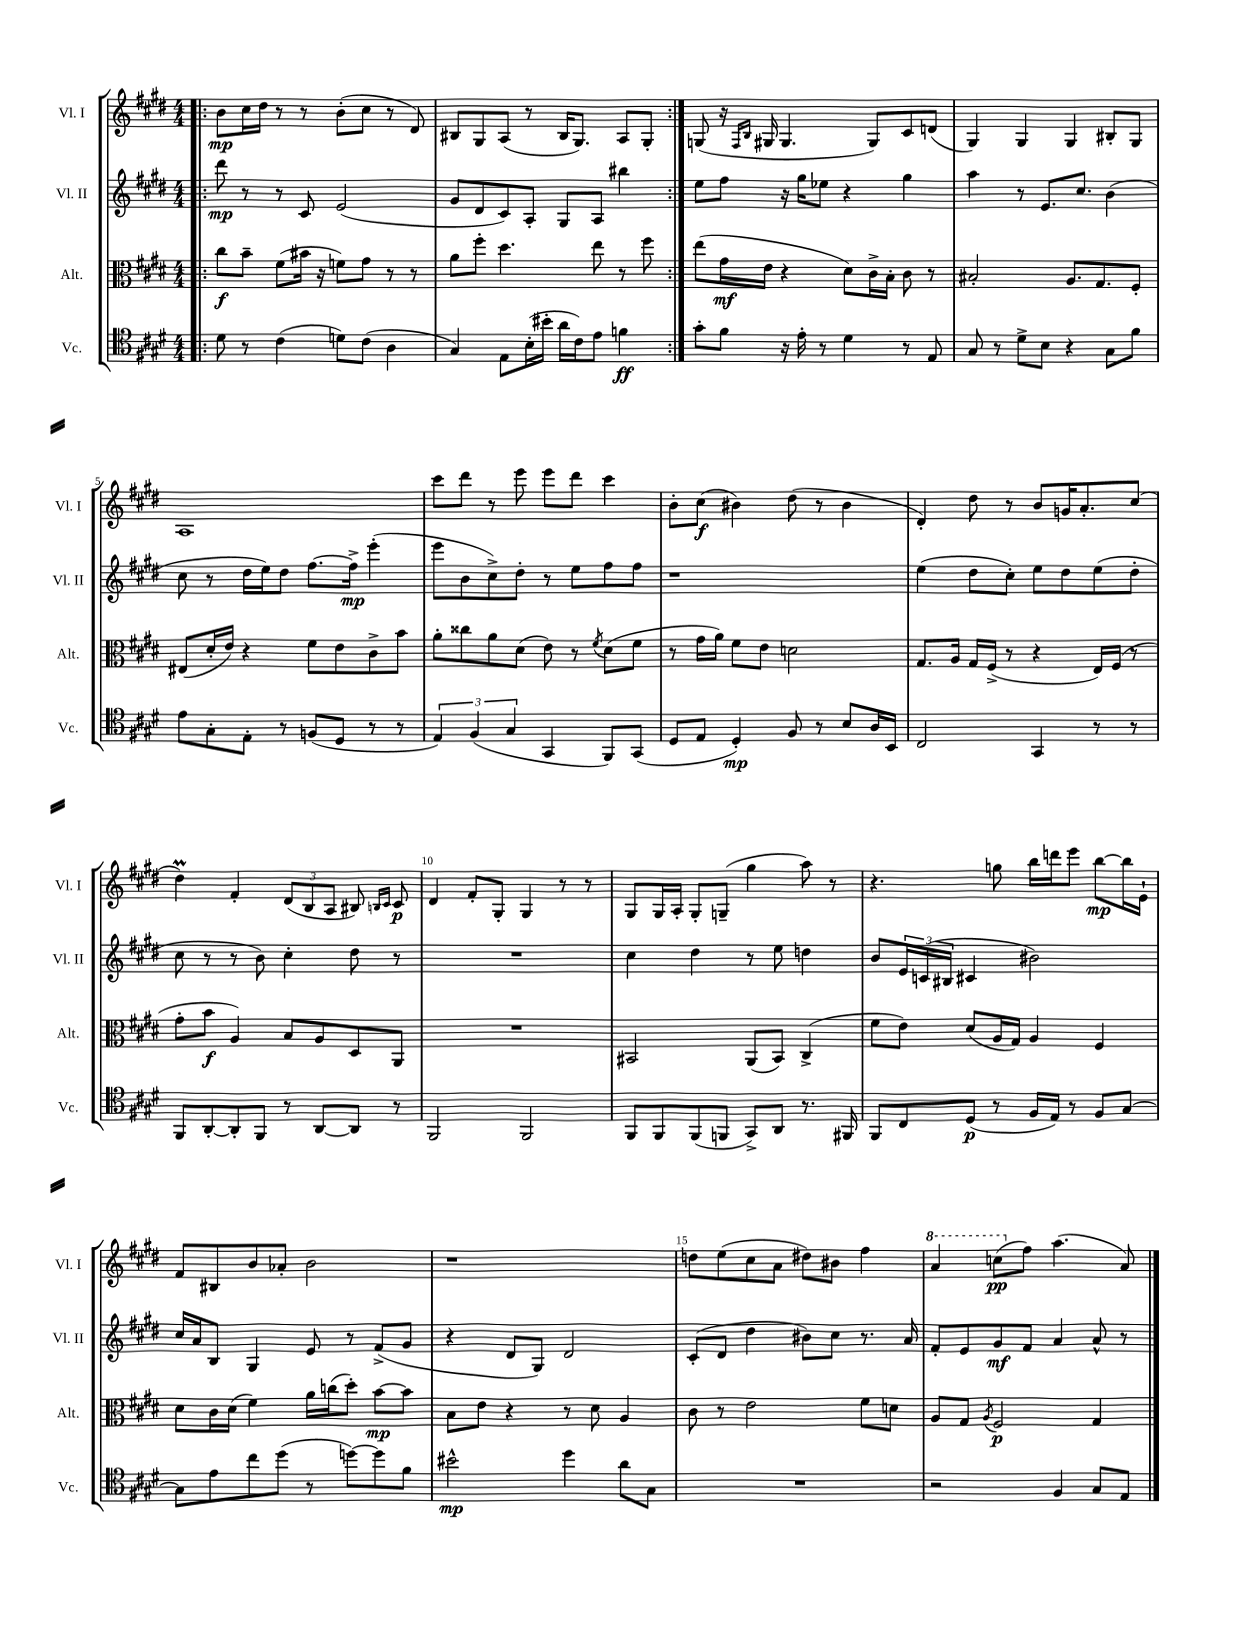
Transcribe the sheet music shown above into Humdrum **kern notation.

**kern	**dynam	**kern	**dynam	**kern	**dynam	**kern	**dynam
*part4	*part4	*part3	*part3	*part2	*part2	*part1	*part1
*staff4	*staff4	*staff3	*staff3	*staff2	*staff2	*staff1	*staff1
*I"Vc.	*	*I"Alt.	*	*I"Vl. II	*	*I"Vl. I	*
*I'Vc.	*	*I'Alt.	*	*I'Vl. II	*	*I'Vl. I	*
*clefC4	*	*clefC3	*	*clefG2	*	*clefG2	*
*k[f#c#g#d#]	*	*k[f#c#g#d#]	*	*k[f#c#g#d#]	*	*k[f#c#g#d#]	*
*M4/4	*	*M4/4	*	*M4/4	*	*M4/4	*
=1!|:	=1!|:	=1!|:	=1!|:	=1!|:	=1!|:	=1!|:	=1!|:
8d#\	.	8cc#\L	f	8ddd#\	mp	8b\L	mp
8r	.	8b~\J	.	8r	.	16cc#\L	.
.	.	.	.	.	.	16dd#\JJ	.
(4c#\	.	(8f#\L	.	8r	.	8r	.
.	.	16b#X\Jk	.	8c#/	.	8r	.
.	.	16r	.	.	.	.	.
8dn\L)	.	8fn\L)	.	(2e/	.	(8b'\L	.
(8c#\J	.	8g#\J	.	.	.	8cc#\J	.
4A\	.	8r	.	.	.	8r	.
.	.	8r	.	.	.	8d#/)	.
=2	=2	=2	=2	=2	=2	=2	=2
4G#/)	.	8a\L	.	8g#/L	.	8B#X/L	.
.	.	8ff#'\J	.	8d#/	.	8G#/	.
8E\L	.	4.dd#\	.	8c#/)	.	(8A/J	.
(16B'\L	.	.	.	8A'/J	.	8r	.
16b#X'\JJ	.	.	.	.	.	.	.
16a\LL	.	.	.	8G#/L	.	16B#/KL	.
16c#\J)	.	.	.	.	.	8.G#/J)	.
8e\J	.	8ee\	.	8A/J	.	.	.
4fn\	ff	8r	.	4bb#X\	.	8A/L	.
.	.	8ff#\	.	.	.	8G#'/J	.
=3:|!	=3:|!	=3:|!	=3:|!	=3:|!	=3:|!	=3:|!	=3:|!
8g#'\L	.	(8ee\L	.	8ee\L	.	(8Gn/	.
8f#\J	.	16g#\L	mf	8ff#\J	.	16r	.
.	.	.	.	.	.	16qqF#/LL	.
.	.	.	.	.	.	16qqB/JJ	.
.	.	16e\JJ	.	.	.	16G#X/	.
16r	.	4r	.	16r	.	4.G#/	.
16e'\	.	.	.	16gg#\KL	.	.	.
8r	.	.	.	8ee-X\J	.	.	.
4d#\	.	8d#\L)	.	4r	.	.	.
.	.	16c#^\L	.	.	.	8G#/L)	.
.	.	16B'\JJ	.	.	.	.	.
8r	.	8c#\	.	4gg#\	.	8c#/	.
8E/	.	8r	.	.	.	(8dn/J	.
=4	=4	=4	=4	=4	=4	=4	=4
8G#/	.	2B#X'/	.	4aa\	.	4G#/)	.
8r	.	.	.	.	.	.	.
8d#^\L	.	.	.	8r	.	4G#/	.
8B\J	.	.	.	8.e/L	.	.	.
4r	.	8.A/L	.	.	.	4G#/	.
.	.	.	.	8.cc#/J	.	.	.
.	.	8.G#/	.	.	.	.	.
8G#\L	.	.	.	(4b\	.	8B#X'/L	.
8f#\J	.	8F#'/J	.	.	.	8G#/J	.
!!LO:LB:g=z
=5	=5	=5	=5	=5	=5	=5	=5
8e\L	.	(8E#X/L	.	8cc#\	.	1A	.
8G#'\	.	16d#'/L	.	8r	.	.	.
.	.	16e/JJ)	.	.	.	.	.
8E'\J	.	4r	.	16dd#\LL	.	.	.
.	.	.	.	16ee\J)	.	.	.
8r	.	.	.	8dd#\J	.	.	.
(8Fn/L	.	8f#\L	.	[8.ff#\L	.	.	.
8D#/J	.	8e\	.	.	.	.	.
.	.	.	.	16ff#^\Jk]	mp	.	.
8r	.	8c#^\	.	(4eee'\	.	.	.
8r	.	8b\J	.	.	.	.	.
=6	=6	=6	=6	=6	=6	=6	=6
6E/)	.	8a'\L	.	8eee\L	.	8ccc#\L	.
.	.	8cc##X\	.	8b\	.	8ddd#\J	.
(6F#/	.	.	.	.	.	.	.
.	.	8a\	.	8cc#^\)	.	8r	.
6G#/	.	.	.	.	.	.	.
.	.	(8d#\J	.	8dd#'\J	.	8eee\	.
4GG#/	.	8e\)	.	8r	.	8eee\L	.
.	.	8r	.	8ee\L	.	8ddd#\J	.
.	.	8qf#/	.	.	.	.	.
8FF#/L)	.	(8d#\L	.	8ff#\	.	4ccc#\	.
(8GG#/J	.	8f#\J	.	8ff#\J	.	.	.
=7	=7	=7	=7	=7	=7	=7	=7
8D#/L	.	8r	.	1r	.	8b'\L	.
8E/J	.	16g#\LL	.	.	.	(8cc#\J	f
.	.	16a\JJ)	.	.	.	.	.
4D#'/)	mp	8f#\L	.	.	.	4b#X\)	.
.	.	8e\J	.	.	.	.	.
8F#/	.	2dn\	.	.	.	(8dd#\	.
8r	.	.	.	.	.	8r	.
8B/L	.	.	.	.	.	4b#\	.
16A/L	.	.	.	.	.	.	.
16BB/JJ	.	.	.	.	.	.	.
=8	=8	=8	=8	=8	=8	=8	=8
2C#/	.	8.G#/L	.	(4ee\	.	4d#'/)	.
.	.	16A/Jk	.	.	.	.	.
.	.	16G#/LL	.	8dd#\L	.	8dd#\	.
.	.	(16F#^/JJ	.	.	.	.	.
.	.	8r	.	8cc#'\J)	.	8r	.
4GG#/	.	4r	.	8ee\L	.	8b/L	.
.	.	.	.	8dd#\	.	16gn/K	.
.	.	.	.	.	.	8.a'/	.
8r	.	16E/LL)	.	(8ee\	.	.	.
.	.	(16F#/JJ	.	.	.	.	.
8r	.	8r	.	8dd#'\J	.	(8cc#/J	.
!!LO:LB:g=z
=9	=9	=9	=9	=9	=9	=9	=9
8FF#/L	.	8g#'\L	.	8cc#\	.	4dd#m\)	.
[8AA'/	.	8b\J	f	8r	.	.	.
8AA'/]	.	4A/)	.	8r	.	4f#'/	.
8FF#/J	.	.	.	8b\)	.	.	.
8r	.	8B/L	.	4cc#'\	.	(12d#/L	.
.	.	.	.	.	.	12B/	.
[8AA/L	.	8A/	.	.	.	.	.
.	.	.	.	.	.	12A/J	.
8AA/J]	.	8D#/	.	8dd#\	.	8B#X/)	.
.	.	.	.	.	.	16qqBn/LL	.
.	.	.	.	.	.	16qqc#/JJ	.
8r	.	8AA/J	.	8r	.	8c#/	p
=10	=10	=10	=10	=10	=10	=10	=10
2FF#/	.	1r	.	1r	.	4d#/	.
.	.	.	.	.	.	8f#'/L	.
.	.	.	.	.	.	8G#'/J	.
2FF#/	.	.	.	.	.	4G#/	.
.	.	.	.	.	.	8r	.
.	.	.	.	.	.	8r	.
=11	=11	=11	=11	=11	=11	=11	=11
8FF#/L	.	2BB#X/	.	4cc#\	.	8G#/L	.
8FF#/	.	.	.	.	.	16G#/L	.
.	.	.	.	.	.	16A'/JJ	.
(8FF#/	.	.	.	4dd#\	.	8G#'/L	.
8FFn/J	.	.	.	.	.	(8Gn~/J	.
8GG#^/L)	.	(8AA/L	.	8r	.	4gg#\	.
8AA/J	.	8BB#/J)	.	8ee\	.	.	.
8.r	.	(4C#^/	.	4ddn\	.	8aa\)	.
.	.	.	.	.	.	8r	.
16FF#X/	.	.	.	.	.	.	.
=12	=12	=12	=12	=12	=12	=12	=12
8FF#/L	.	8f#\L	.	8b/L	.	4.r	.
8C#/	.	8e\J)	.	24e/L	.	.	.
.	.	.	.	(24cn/	.	.	.
.	.	.	.	24B#X/JJ	.	.	.
(8D#/J	p	(8d#/L	.	4c#X/	.	.	.
8r	.	16A/L	.	.	.	8ggn\	.
.	.	16G#/JJ)	.	.	.	.	.
16F#/LL	.	4A/	.	2b#X\)	.	16bb\LL	.
16E/JJ)	.	.	.	.	.	16dddn\J	.
8r	.	.	.	.	.	8eee\J	.
8F#/L	.	4F#/	.	.	.	[8bb\L	mp
[8G#/J	.	.	.	.	.	16bb\L]	.
.	.	.	.	.	.	16e`\JJ	.
!!LO:LB:g=z
=13	=13	=13	=13	=13	=13	=13	=13
8G#\L]	.	8d#\L	.	16cc#/LL	.	8f#/L	.
.	.	.	.	16a/J	.	.	.
8e\	.	16c#\L	.	8B/J	.	8B#X/	.
.	.	(16d#\JJ	.	.	.	.	.
8cc#\	.	4f#\)	.	4G#/	.	8b/	.
(8dd#\J	.	.	.	.	.	8a-X'/J	.
8r	.	16a\LL	.	8e/	.	2b\	.
.	.	(16ccn\J	.	.	.	.	.
[8ddn\L)	.	8dd#'\J)	.	8r	.	.	.
8dd\]	.	[8b\L	mp	(8f#^/L	.	.	.
8f#\J	.	8b\J]	.	8g#/J	.	.	.
=14	=14	=14	=14	=14	=14	=14	=14
2b#X^^\	mp	8B\L	.	4r	.	1r	.
.	.	8e\J	.	.	.	.	.
.	.	4r	.	8d#/L	.	.	.
.	.	.	.	8G#/J)	.	.	.
4dd#\	.	8r	.	2d#/	.	.	.
.	.	8d#\	.	.	.	.	.
8a\L	.	4A/	.	.	.	.	.
8G#\J	.	.	.	.	.	.	.
=15	=15	=15	=15	=15	=15	=15	=15
1r	.	8c#\	.	(8c#'/L	.	8ddn\L	.
.	.	8r	.	8d#/J	.	(8ee\	.
.	.	2e\	.	4dd#\	.	8cc#\	.
.	.	.	.	.	.	8a\J	.
.	.	.	.	8b#X\L)	.	8dd#X\L)	.
.	.	.	.	8cc#\J	.	8b#X\J	.
.	.	8f#\L	.	8.r	.	4ff#\	.
.	.	8dn\J	.	.	.	.	.
.	.	.	.	16a/	.	.	.
=16	=16	=16	=16	=16	=16	=16	=16
*	*	*	*	*	*	*8va	*
2r	.	8A/L	.	8f#'/L	.	4aa/	.
.	.	8G#/J	.	8e/	.	.	.
.	.	8qA/	.	.	.	.	.
.	.	2F#/	p	8g#/	mf	(8cccn\L	pp
*	*	*	*	*	*	*X8va	*
.	.	.	.	8f#/J	.	8ff#\J)	.
4F#/	.	.	.	4a/	.	(4.aa\	.
8G#/L	.	4G#/	.	8a^^/	.	.	.
8E/J	.	.	.	8r	.	8a/)	.
==	==	==	==	==	==	==	==
*-	*-	*-	*-	*-	*-	*-	*-
